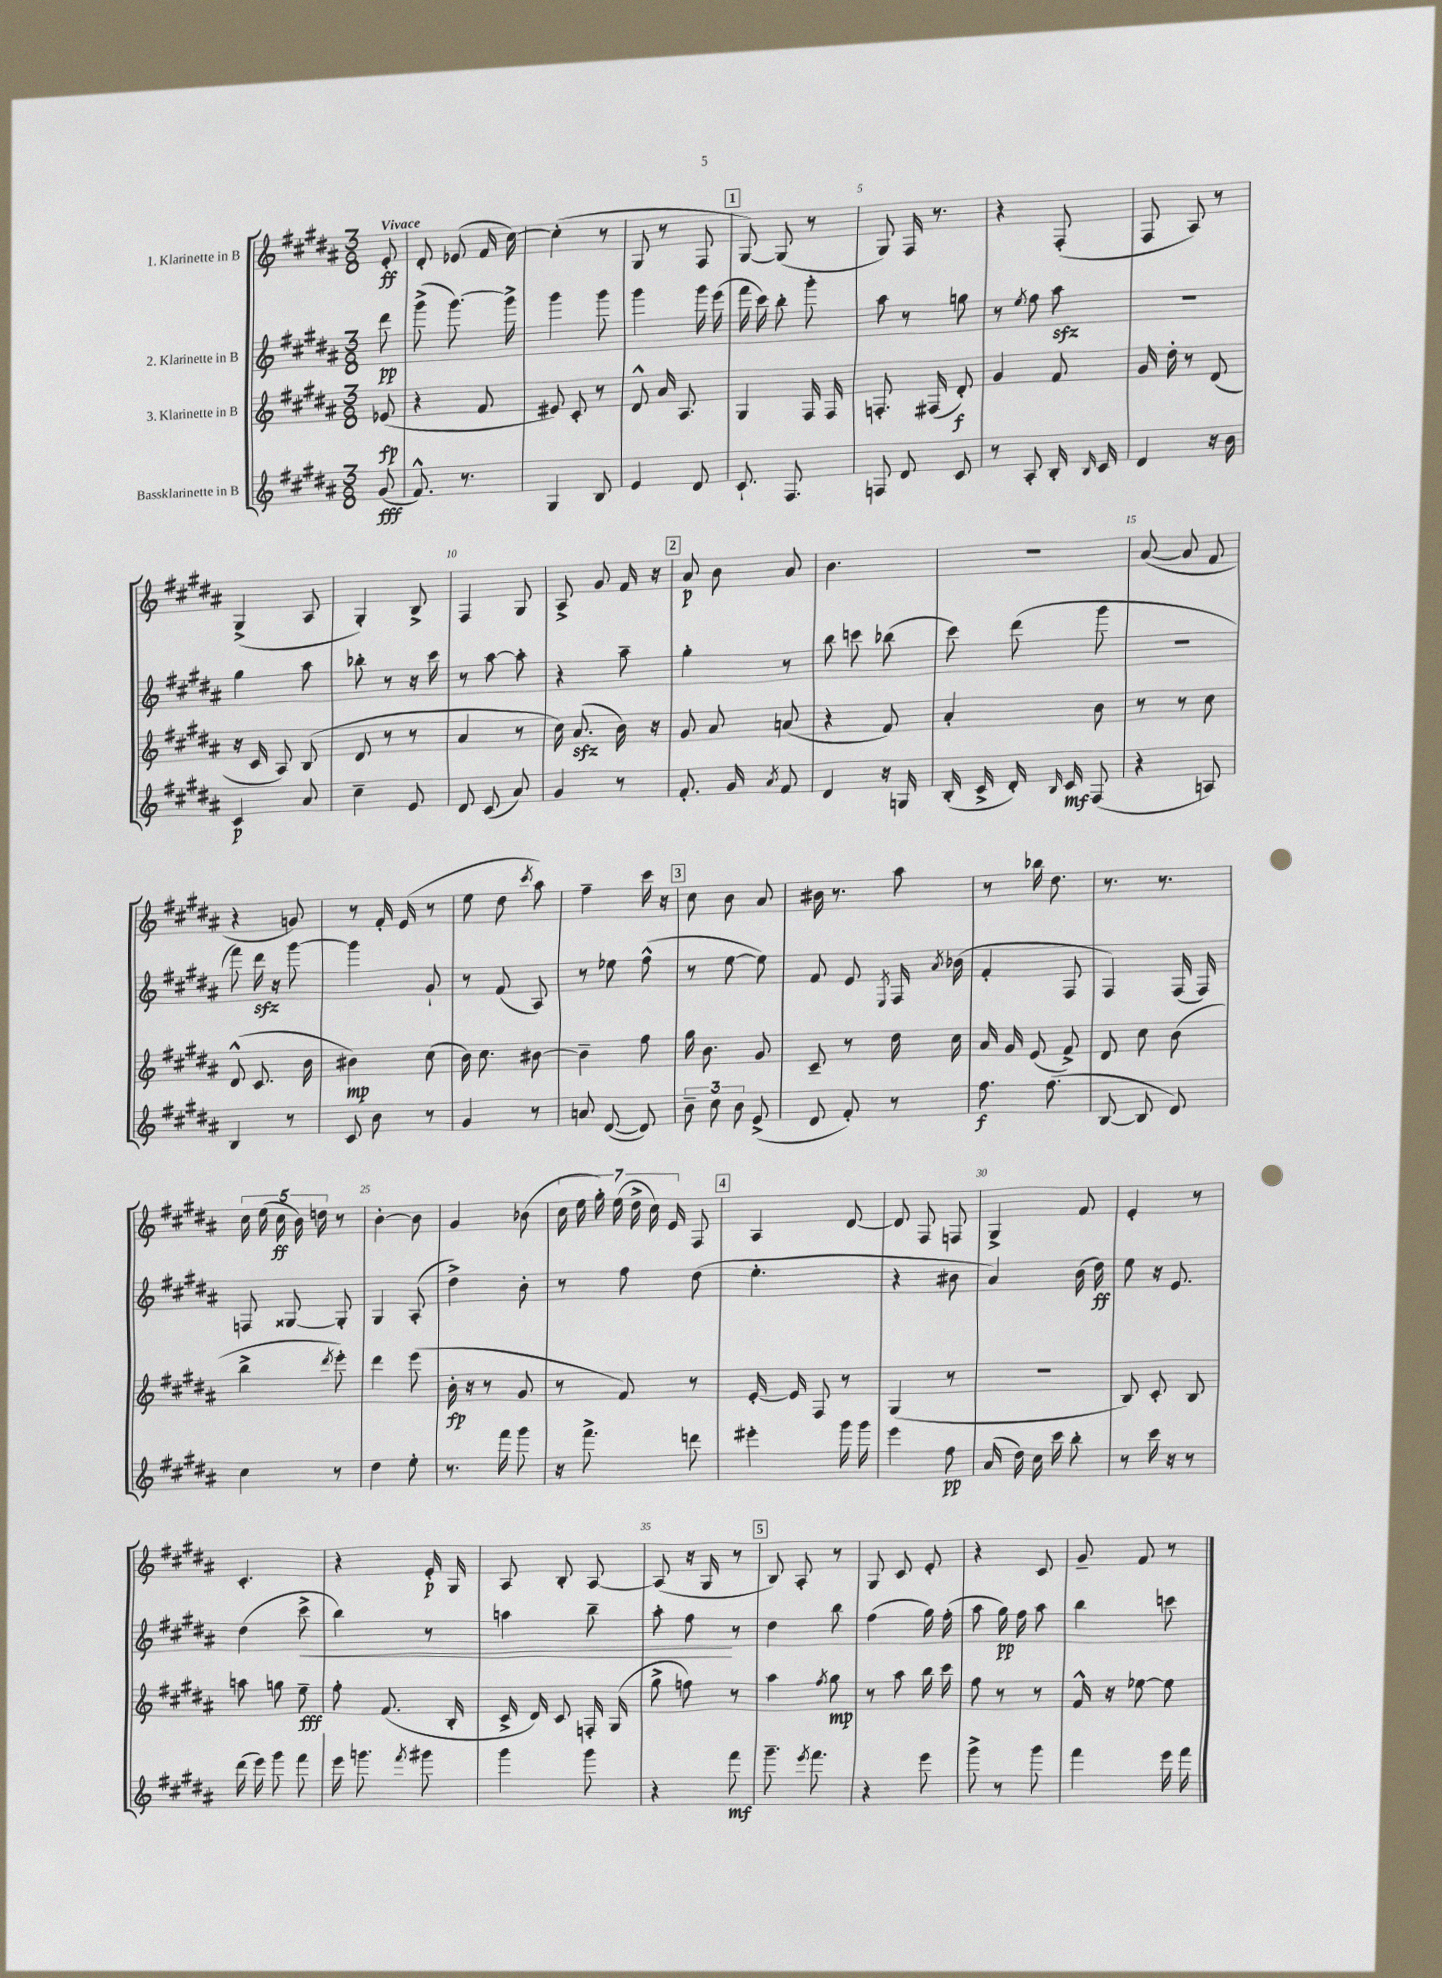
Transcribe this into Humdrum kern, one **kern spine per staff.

**kern	**dynam	**kern	**dynam	**kern	**dynam	**kern	**dynam
*part4	*part4	*part3	*part3	*part2	*part2	*part1	*part1
*staff4	*staff4	*staff3	*staff3	*staff2	*staff2	*staff1	*staff1
*I"Bassklarinette in B	*	*I"3. Klarinette in B	*	*I"2. Klarinette in B	*	*I"1. Klarinette in B	*
*clefG2	*	*clefG2	*	*clefG2	*	*clefG2	*
*k[f#c#g#d#a#]	*	*k[f#c#g#d#a#]	*	*k[f#c#g#d#a#]	*	*k[f#c#g#d#a#]	*
*M3/8	*	*M3/8	*	*M3/8	*	*M3/8	*
=	=	=	=	=	=	=	=
!	!	!	!	!	!	!LO:TX:a:B:t=Vivace	!
(8g#/	fff	(8e-X/	fp	8ddd#\	pp	8e'/	ff
=1	=1	=1	=1	=1	=1	=1	=1
8.f#^^/)	.	4r	.	(8ggg#^\	.	8d#'/	.
.	.	.	.	[8.ggg#\)	.	(8e-X/	.
8.r	.	.	.	.	.	.	.
.	.	8f#/	.	.	.	16f#/	.
.	.	.	.	16ggg#^\]	.	[16cc#\)	.
=2	=2	=2	=2	=2	=2	=2	=2
4G#/	.	8e#X/)	.	4ggg#\	.	(4cc#'\]	.
.	.	8c#'/	.	.	.	.	.
8B/	.	8r	.	8ggg#\	.	8r	.
=3	=3	=3	=3	=3	=3	=3	=3
4e/	.	8d#^^/	.	4ggg#\	.	8G#/	.
.	.	16a#/	.	.	.	8r	.
.	.	8.A#/	.	.	.	.	.
8d#/	.	.	.	16ggg#\	.	8F#/	.
.	.	.	.	(16eee\	.	.	.
!!LO:REH:place=s1:t=1
=4	=4	=4	=4	=4	=4	=4	=4
8.c#`/	.	4G#/	.	16fff#\	.	[8G#/)	.
.	.	.	.	16ccc#\)	.	.	.
.	.	.	.	8bb'\	.	(8G#/]	.
8.F#/	.	.	.	.	.	.	.
.	.	16F#/	.	8ggg#'\	.	8r	.
.	.	16F#/	.	.	.	.	.
=5	=5	=5	=5	=5	=5	=5	=5
8Fn/	.	8.Fn'/	.	8aa#\	.	8G#/)	.
8d#/	.	.	.	8r	.	16F#/	.
.	.	(16F#X/	.	.	.	8.r	.
8c#/	.	8d#'/)	f	8ggn\	.	.	.
=6	=6	=6	=6	=6	=6	=6	=6
8r	.	4g#/	.	8r	.	4r	.
.	.	.	.	8qee/	.	.	.
8A#'/	.	.	.	8ff#\	.	.	.
16B'/	.	8f#/	.	8aa#zz\	.	(8F#'/	.
16qqB/	.	.	.	.	.	.	.
16c#/	.	.	.	.	.	.	.
=7	=7	=7	=7	=7	=7	=7	=7
4d#/	.	16g#/	.	4.r	.	8F#/	.
.	.	16dd#'\	.	.	.	.	.
.	.	8r	.	.	.	8A#/)	.
16r	.	(8d#/	.	.	.	8r	.
16b\	.	.	.	.	.	.	.
!!LO:LB:g=z
=8	=8	=8	=8	=8	=8	=8	=8
4c#/	p	16r	.	4gg#\	.	(4G#^/	.
.	.	16c#/	.	.	.	.	.
.	.	8A#/)	.	.	.	.	.
8a#/	.	(8B/	.	8aa#\	.	8A#/	.
=9	=9	=9	=9	=9	=9	=9	=9
4cc#~\	.	8d#/	.	8bb-X'\	.	4G#'/)	.
.	.	8r	.	8r	.	.	.
8e/	.	8r	.	16r	.	8B^/	.
.	.	.	.	16ccc#\	.	.	.
=10	=10	=10	=10	=10	=10	=10	=10
8d#/	.	4a#/	.	8r	.	4F#/	.
(8c#/	.	.	.	[8aa#\	.	.	.
8a#/)	.	8r	.	8aa#'\]	.	8G#/	.
=11	=11	=11	=11	=11	=11	=11	=11
4g#/	.	16cc#\)	.	4r	.	8A#^/	.
.	.	(8.a#zz/	.	.	.	.	.
.	.	.	.	.	.	8g#/	.
8r	.	16b\)	.	8aa#~\	.	16f#/	.
.	.	16r	.	.	.	16r	.
!!LO:REH:place=s1:t=2
=12	=12	=12	=12	=12	=12	=12	=12
8.f#'/	.	8g#/	.	4gg#'\	.	8a#/	p
.	.	8a#/	.	.	.	8b\	.
16g#/	.	.	.	.	.	.	.
8qa#/	.	.	.	.	.	.	.
8f#/	.	(8an/	.	8r	.	8a#/	.
=13	=13	=13	=13	=13	=13	=13	=13
4d#/	.	4r	.	8bb\	.	4.b\	.
.	.	.	.	8cccn\	.	.	.
16r	.	8f#/)	.	(8bb-X\	.	.	.
16Gn/	.	.	.	.	.	.	.
=14	=14	=14	=14	=14	=14	=14	=14
(16B'/	.	4a#'/	.	8ccc#\)	.	4.r	.
16c#^/	.	.	.	.	.	.	.
16d#'/)	.	.	.	(8ddd#\	.	.	.
16qqB/	.	.	.	.	.	.	.
16c#/	mf	.	.	.	.	.	.
(8F#/	.	8b\	.	8ggg#\	.	.	.
=15	=15	=15	=15	=15	=15	=15	=15
4r	.	8r	.	4.r	.	([8a#/	.
.	.	8r	.	.	.	8a#/]	.
8An/)	.	8cc#\	.	.	.	8f#/	.
!!LO:LB:g=z
=16	=16	=16	=16	=16	=16	=16	=16
4B/	.	(8d#^^/	.	8fff#\)	.	4r	.
.	.	8.c#/	.	16ddd#zz\	.	.	.
.	.	.	.	16r	.	.	.
8r	.	.	.	[8ggg#\	.	8gn/)	.
.	.	16b\	.	.	.	.	.
=17	=17	=17	=17	=17	=17	=17	=17
8c#/	.	4b#X\)	mp	4ggg#\]	.	8r	.
8b\	.	.	.	.	.	16f#'/	.
.	.	.	.	.	.	(16e/	.
8r	.	(8cc#\	.	8g#`/	.	8r	.
=18	=18	=18	=18	=18	=18	=18	=18
4g#/	.	16b\)	.	8r	.	8ee\	.
.	.	8.cc#\	.	.	.	.	.
.	.	.	.	(8f#/	.	8dd#\	.
.	.	.	.	.	.	8qccc#/	.
8r	.	[8b#X\	.	8A#/)	.	8aa#\)	.
=19	=19	=19	=19	=19	=19	=19	=19
8an/	.	4b#~\]	.	8r	.	4ff#~\	.
([8d#/	.	.	.	8ee-X\	.	.	.
8d#/])	.	8ff#\	.	(8ff#^^\	.	16ccc#\	.
.	.	.	.	.	.	16r	.
!!LO:REH:place=s1:t=3
=20	=20	=20	=20	=20	=20	=20	=20
12b~\	.	16gg#\	.	8r	.	8cc#\	.
.	.	8.b\	.	.	.	.	.
12cc#\	.	.	.	.	.	.	.
.	.	.	.	[8ee\	.	8b\	.
12b\	.	.	.	.	.	.	.
(8e^/	.	8g#/	.	8ee\])	.	8a#/	.
=21	=21	=21	=21	=21	=21	=21	=21
8d#/	.	8c#~/	.	8f#/	.	16b#X\	.
.	.	.	.	.	.	8.r	.
8f#'/)	.	8r	.	8e/	.	.	.
.	.	.	.	8qE/	.	.	.
8r	.	16dd#\	.	16F#/	.	8aa#\	.
.	.	.	.	8qa#/	.	.	.
.	.	16cc#\	.	(16b-X\	.	.	.
=22	=22	=22	=22	=22	=22	=22	=22
8.ff#\	f	16a#/	.	4f#'/	.	8r	.
.	.	16g#/	.	.	.	.	.
.	.	(8e/	.	.	.	16bb-X\	.
(8.ff#\	.	.	.	.	.	8.dd#\	.
.	.	8f#^/)	.	8F#/	.	.	.
=23	=23	=23	=23	=23	=23	=23	=23
[8B/	.	8d#/	.	4F#/)	.	8.r	.
8B/]	.	8cc#\	.	.	.	.	.
.	.	.	.	.	.	8.r	.
8d#/)	.	(8b\	.	(16F#/	.	.	.
.	.	.	.	16F#/)	.	.	.
!!LO:LB:g=z
=24	=24	=24	=24	=24	=24	=24	=24
4cc#\	.	4bb^\	.	8Fn/	.	20cc#\	.
.	.	.	.	.	.	(20ee\	.
.	.	.	.	.	.	20cc#\	ff
.	.	.	.	[8G##X/	.	.	.
.	.	.	.	.	.	20b\)	.
.	.	.	.	.	.	20ddn\	.
.	.	8qddd#/	.	.	.	.	.
8r	.	8eee'\)	.	8G##'/]	.	8r	.
=25	=25	=25	=25	=25	=25	=25	=25
4dd#\	.	4ddd#\	.	4G#/	.	[4b'\	.
8ee'\	.	(8eee\	.	(8A#'/	.	8b\]	.
=26	=26	=26	=26	=26	=26	=26	=26
8.r	.	16b'\	fp	4dd#^\)	.	4g#/	.
.	.	16r	.	.	.	.	.
.	.	8r	.	.	.	.	.
16fff#\	.	.	.	.	.	.	.
8ggg#\	.	8g#/	.	8b'\	.	(8b-X\	.
=27	=27	=27	=27	=27	=27	=27	=27
16r	.	8r	.	8r	.	28cc#\	.
.	.	.	.	.	.	28ee\	.
8.fff#^\	.	.	.	.	.	.	.
.	.	.	.	.	.	28gg#'\)	.
.	.	.	.	.	.	(28ee\	.
.	.	8f#/)	.	8ff#\	.	.	.
.	.	.	.	.	.	28dd#^\	.
.	.	.	.	.	.	28cc#\)	.
.	.	.	.	.	.	28e/	.
8dddn\	.	8r	.	(8dd#\	.	8F#/	.
!!LO:REH:place=s1:t=4
=28	=28	=28	=28	=28	=28	=28	=28
4eee#X'\	.	[16e'/	.	4.ee'\	.	4A#/	.
.	.	16e/]	.	.	.	.	.
.	.	8F#/	.	.	.	.	.
16ggg#\	.	8r	.	.	.	[8d#/	.
16ggg#\	.	.	.	.	.	.	.
=29	=29	=29	=29	=29	=29	=29	=29
4eee\	.	(4G#/	.	4r	.	8d#/]	.
.	.	.	.	.	.	8F#/	.
8ff#\	pp	8r	.	8b#X\	.	8Fn/	.
=30	=30	=30	=30	=30	=30	=30	=30
(16a#/	.	4.r	.	4a#/)	.	4G#^/	.
16dd#\)	.	.	.	.	.	.	.
16cc#\	.	.	.	.	.	.	.
16ccc#\	.	.	.	.	.	.	.
8bb'\	.	.	.	(16b\	.	8f#/	.
.	.	.	.	16dd#\)	ff	.	.
=31	=31	=31	=31	=31	=31	=31	=31
8r	.	8B/)	.	8ee\	.	4e'/	.
16ccc#\	.	8c#'/	.	16r	.	.	.
16r	.	.	.	8.e/	.	.	.
8r	.	8B/	.	.	.	8r	.
!!LO:LB:g=z
=32	=32	=32	=32	=32	=32	=32	=32
(16ddd#\	.	8aan\	.	(4dd#\	.	4.c#'/	.
16eee\)	.	.	.	.	.	.	.
8ggg#\	.	8ggn\	.	.	.	.	.
!	!	!	!	!	!LO:HP:b	!	!
8fff#\	.	8ee~\	fff	8ccc#^\	<	.	.
=33	=33	=33	=33	=33	=33	=33	=33
16eee\	.	8ff#'\	.	4bb\)	.	4r	.
8.gggn\	.	.	.	.	.	.	.
.	.	(8.f#/	.	.	.	.	.
8qfff#/	.	.	.	.	.	.	.
8ggg#X\	.	.	.	8r	.	16e'/	p
.	.	16B'/	.	.	.	16G#/	.
=34	=34	=34	=34	=34	=34	=34	=34
4ggg#\	.	16c#^/	.	4aan\	.	8A#/	.
.	.	16d#/)	.	.	.	.	.
.	.	8c#/	.	.	.	8B'/	.
8ggg#\	.	16Fn'/	.	8bb~\	.	[8A#/	.
.	.	(16G#/	.	.	.	.	.
=35	=35	=35	=35	=35	=35	=35	=35
4r	.	8gg#^\	.	8aa#'\	.	(8A#/]	.
.	.	8ffn\)	.	8ff#\	.	16r	.
.	.	.	.	.	.	16G#/	.
8fff#\	mf	8r	.	8r	[	8r	.
!!LO:REH:place=s1:t=5
=36	=36	=36	=36	=36	=36	=36	=36
8.ggg#~\	.	4aa#\	.	4dd#\	.	8B/)	.
.	.	.	.	.	.	8A#'/	.
8qeee/	.	.	.	.	.	.	.
8.fff#\	.	.	.	.	.	.	.
.	.	8qff#/	.	.	.	.	.
.	.	8gg#\	mp	8bb\	.	8r	.
=37	=37	=37	=37	=37	=37	=37	=37
4r	.	8r	.	(4ff#\	.	8G#/	.
.	.	8aa#\	.	.	.	8c#/	.
8eee\	.	16bb\	.	16gg#\)	.	8e'/	.
.	.	16ccc#\	.	(16ff#'\	.	.	.
=38	=38	=38	=38	=38	=38	=38	=38
8ggg#^\	.	8ff#\	.	8aa#\	.	4r	.
8r	.	8r	.	16gg#\)	pp	.	.
.	.	.	.	16ff#\	.	.	.
8ggg#\	.	8r	.	8aa#\	.	8c#/	.
=39	=39	=39	=39	=39	=39	=39	=39
4fff#\	.	16f#^^/	.	4bb\	.	8g#~/	.
.	.	16r	.	.	.	.	.
.	.	[8ee-X\	.	.	.	8f#/	.
16eee\	.	8ee-\]	.	8cccn\	.	8r	.
16fff#\	.	.	.	.	.	.	.
==	==	==	==	==	==	==	==
*-	*-	*-	*-	*-	*-	*-	*-
